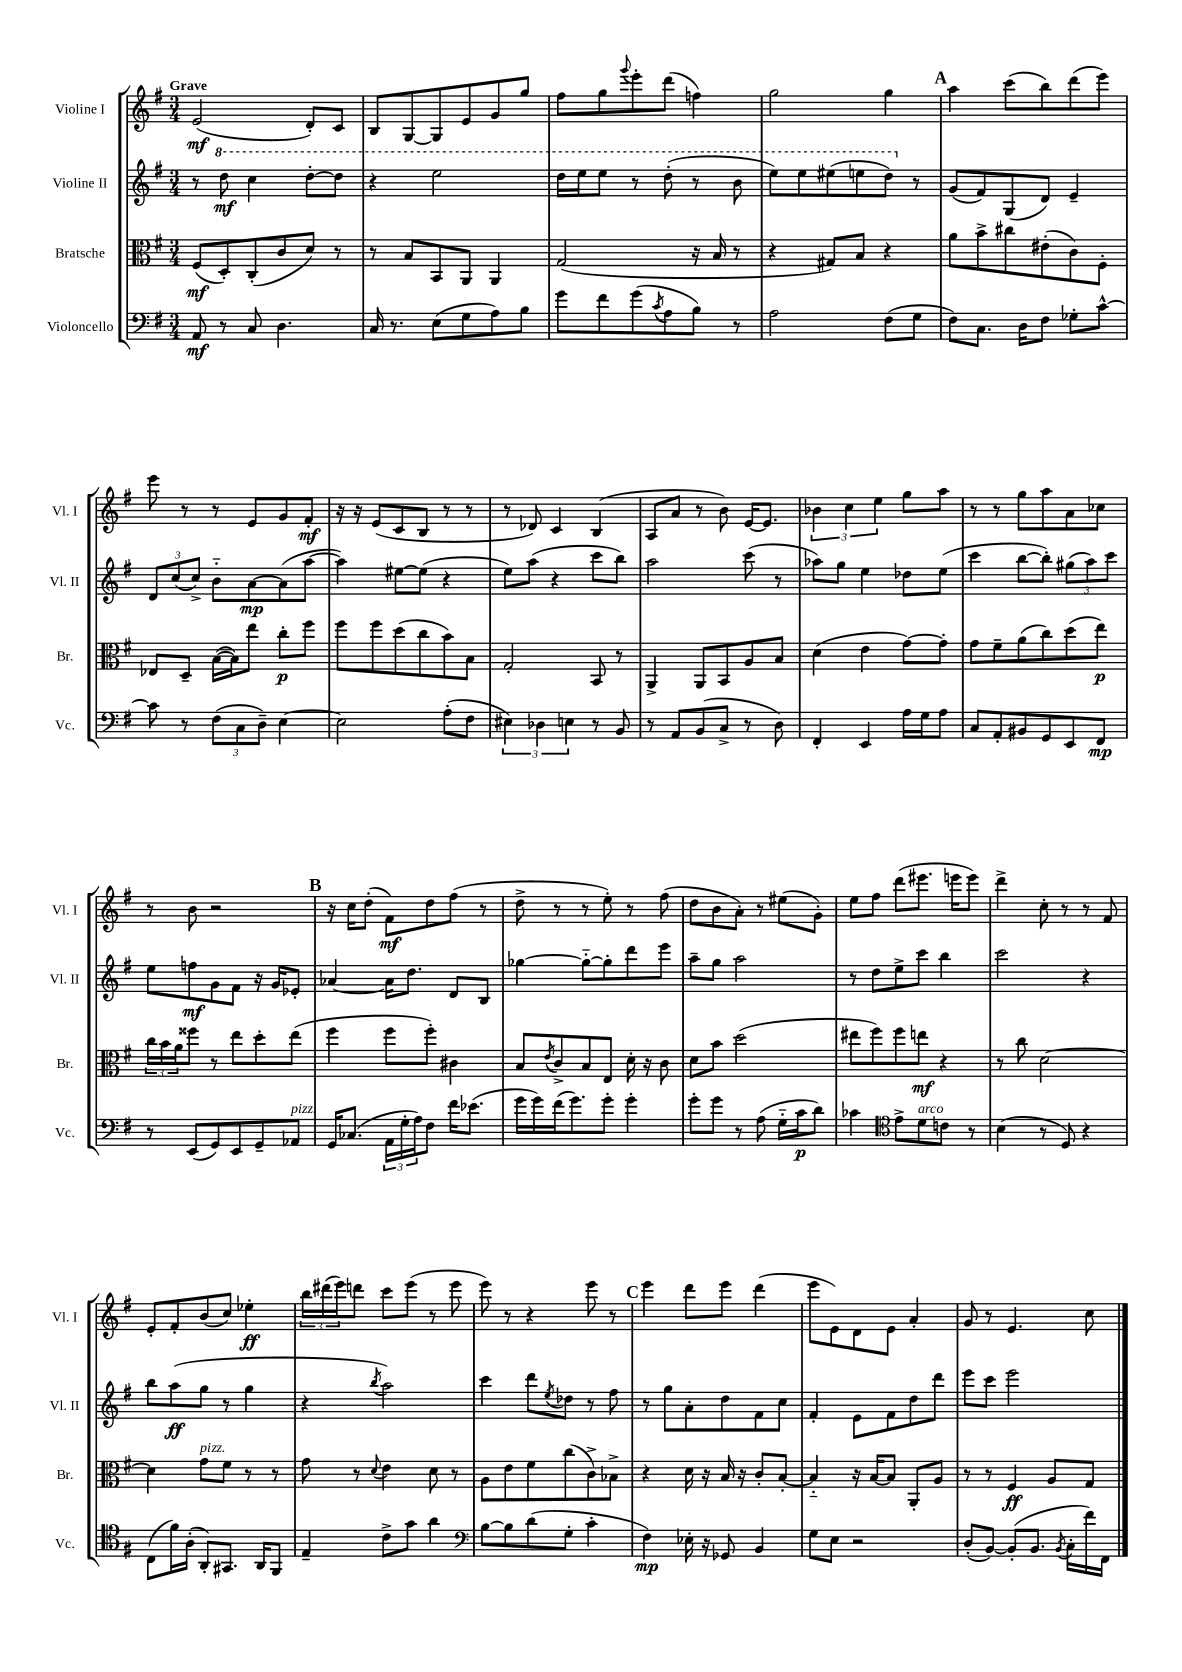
<<
\new StaffGroup <<
\new Staff = "s0" \with { instrumentName = "Violine I" shortInstrumentName = "Vl. I" } {
    \clef treble \key g \major \numericTimeSignature \time 3/4 \tempo "Grave"
    e'2\mf( d'8-.) c'8 |
    b8 g8~ g8 e'8 g'8 g''8 |
    fis''8 g''8 \appoggiatura { g'''8 } e'''8-. d'''8( f''4) |
    g''2 g''4 |
    \mark \markup { \bold "A" } a''4 c'''8( b''8) d'''8( e'''8) |
    e'''8 r8 r8 e'8 g'8 fis'8-.\mf |
    r16 r16 e'8( c'8 b8 r8 r8 |
    r8 des'8) c'4 b4( |
    a8 a'8 r8 b'8) e'16~ e'8. |
    \tuplet 3/2 { bes'4 c''4 e''4 } g''8 a''8 |
    r8 r8 g''8 a''8 a'8 ces''8 |
    r8 b'8 r2 |
    \mark \markup { \bold "B" } r16 c''16 d''8-.( fis'8\mf) d''8 fis''8( r8 |
    d''8-> r8 r8 e''8-.) r8 fis''8( |
    d''8 b'8 a'8-.) r8 eis''8( g'8-.) |
    e''8 fis''8 d'''8( eis'''8. e'''16 e'''8) |
    d'''4-> c''8-. r8 r8 fis'8 |
    e'8-. fis'8-. b'8( c''8) ees''4-.\ff |
    \tuplet 3/2 { b''16 dis'''16( e'''16) } d'''8 c'''8 e'''8( r8 e'''8 |
    e'''8) r8 r4 e'''8 r8 |
    \mark \markup { \bold "C" } e'''4 d'''8 e'''8 d'''4( |
    e'''8 e'8) d'8 e'8 a'4-. |
    g'8 r8 e'4. c''8 \bar "|." |
}
\new Staff = "s1" \with { instrumentName = "Violine II" shortInstrumentName = "Vl. II" } {
    \clef treble \key g \major \numericTimeSignature \time 3/4
    r8 \ottava #1 d'''8\mf c'''4 d'''8~-. d'''8 |
    r4 e'''2 |
    d'''16 e'''16 e'''8 r8 d'''8-.( r8 b''8 |
    e'''8) e'''8 eis'''8( e'''8 d'''8) \ottava #0 r8 |
    \mark \markup { \bold "A" } g'8( fis'8) g8( d'8) e'4-- |
    \tuplet 3/2 { d'8 c''8( c''8->) } b'8-_ a'8~\mp a'8( a''8~ |
    a''4) eis''8~ eis''8( r4 |
    e''8) a''8( r4 c'''8 b''8) |
    a''2 c'''8( r8 |
    aes''8) g''8 e''4 des''8 e''8( |
    c'''4 b''8~ b''8-.) \tuplet 3/2 { gis''8( a''8) c'''8 } |
    e''8 f''8\mf g'8 fis'8 r16 g'16 ees'8-. |
    \mark \markup { \bold "B" } aes'4~ aes'16 d''8. d'8 b8 |
    ges''4~ ges''8~-_ ges''8-. d'''8 e'''8 |
    a''8-- g''8 a''2 |
    r8 d''8 e''8-> c'''8 b''4 |
    c'''2 r4 |
    b''8 a''8\ff( g''8 r8 g''4 |
    r4 \acciaccatura { b''8 } a''2) |
    c'''4 d'''8 \acciaccatura { e''8 } des''8 r8 fis''8 |
    \mark \markup { \bold "C" } r8 g''8 a'8-. d''8 fis'8 c''8 |
    fis'4-. e'8 fis'8 d''8 d'''8 |
    e'''8 c'''8 e'''2 \bar "|." |
}
\new Staff = "s2" \with { instrumentName = "Bratsche" shortInstrumentName = "Br." } {
    \clef alto \key g \major \numericTimeSignature \time 3/4
    fis8\mf( d8-.) c8-.( c'8 d'8) r8 |
    r8 b8 b,8 a,8 a,4 |
    g2( r16 b16 r8 |
    r4 gis8) b8 r4 |
    \mark \markup { \bold "A" } a'8 b'8-> cis''8 eis'8-.( c'8) fis8-. |
    ees8 d8-- b16~( b16) e''8 c''8-.\p fis''8 |
    fis''8 fis''8 d''8( c''8 b'8) b8 |
    g2-. b,8 r8 |
    a,4-> a,8 b,8 a8 b8 |
    d'4( e'4 g'8~) g'8-. |
    g'8 fis'8-- a'8( c''8) d''8( e''8\p) |
    \tuplet 3/2 { c''16 b'16 a'16 } fisis''8 r8 e''8 d''8-. e''8( |
    \mark \markup { \bold "B" } fis''4 fis''8 fis''8-.) cis'4 |
    b8 \acciaccatura { e'8 } c'8-> b8 e8 d'16-. r16 c'8 |
    d'8 b'8 d''2( |
    eis''8 fis''8) fis''8 e''8\mf r4 |
    r8 c''8 d'2~ |
    d'4 g'8^\markup { \italic "pizz." } fis'8 r8 r8 |
    g'8 r8 \appoggiatura { d'8 } e'4 d'8 r8 |
    a8 e'8 fis'8 c''8( c'8->) bes8-> |
    \mark \markup { \bold "C" } r4 d'16 r16 b16 r16 c'8-. b8~-. |
    b4-_ r16 b16~ b8 a,8-. a8 |
    r8 r8 fis4\ff a8 g8 \bar "|." |
}
\new Staff = "s3" \with { instrumentName = "Violoncello" shortInstrumentName = "Vc." } {
    \clef bass \key g \major \numericTimeSignature \time 3/4
    a,8\mf r8 c8 d4. |
    c16 r8. e8( g8 a8) b8 |
    g'8 fis'8 g'8( \acciaccatura { c'8 } a8 b8) r8 |
    a2 fis8( g8 |
    \mark \markup { \bold "A" } fis8) c8. d16 fis8 ges8-. c'8~-^ |
    c'8 r8 \tuplet 3/2 { fis8( c8 d8--) } e4~ |
    e2 a8-.( fis8 |
    \tuplet 3/2 { eis4) des4 e4 } r8 b,8 |
    r8 a,8 b,8( c8-> r8 d8) |
    fis,4-. e,4 a16 g16 a8 |
    c8 a,8-. bis,8 g,8 e,8 fis,8\mp |
    r8 e,8( g,8) e,8 g,8-- aes,8^\markup { \italic "pizz." } |
    \mark \markup { \bold "B" } g,16 ces8.( \tuplet 3/2 { a,16 g16-. a16) } fis8 fis'16 ees'8.( |
    g'16 g'16) fis'16( g'8.) g'8-. g'4-. |
    g'8-. g'8 r8 a8( g16-_ c'16\p d'8) |
    ces'4 \clef tenor e'8-> d'8^\markup { \italic "arco" } c'8 r8 |
    b4( r8 d8) r4 |
    c8( fis'16) a16-.( a,8-.) gis,8. a,16 fis,8 |
    e4-- c'8-> g'8 a'4 |
    \clef bass b8~ b8 d'8( g8-. c'4-. |
    \mark \markup { \bold "C" } fis4\mp) ees16-. r16 ges,8 b,4 |
    g8 e8 r2 |
    d8-.( b,8~) b,8-.( b,8. \acciaccatura { b,8 } c16-. fis'16) fis,16 \bar "|." |
}
>>
>>
\layout { \context { \Score \remove "Bar_number_engraver" } }
